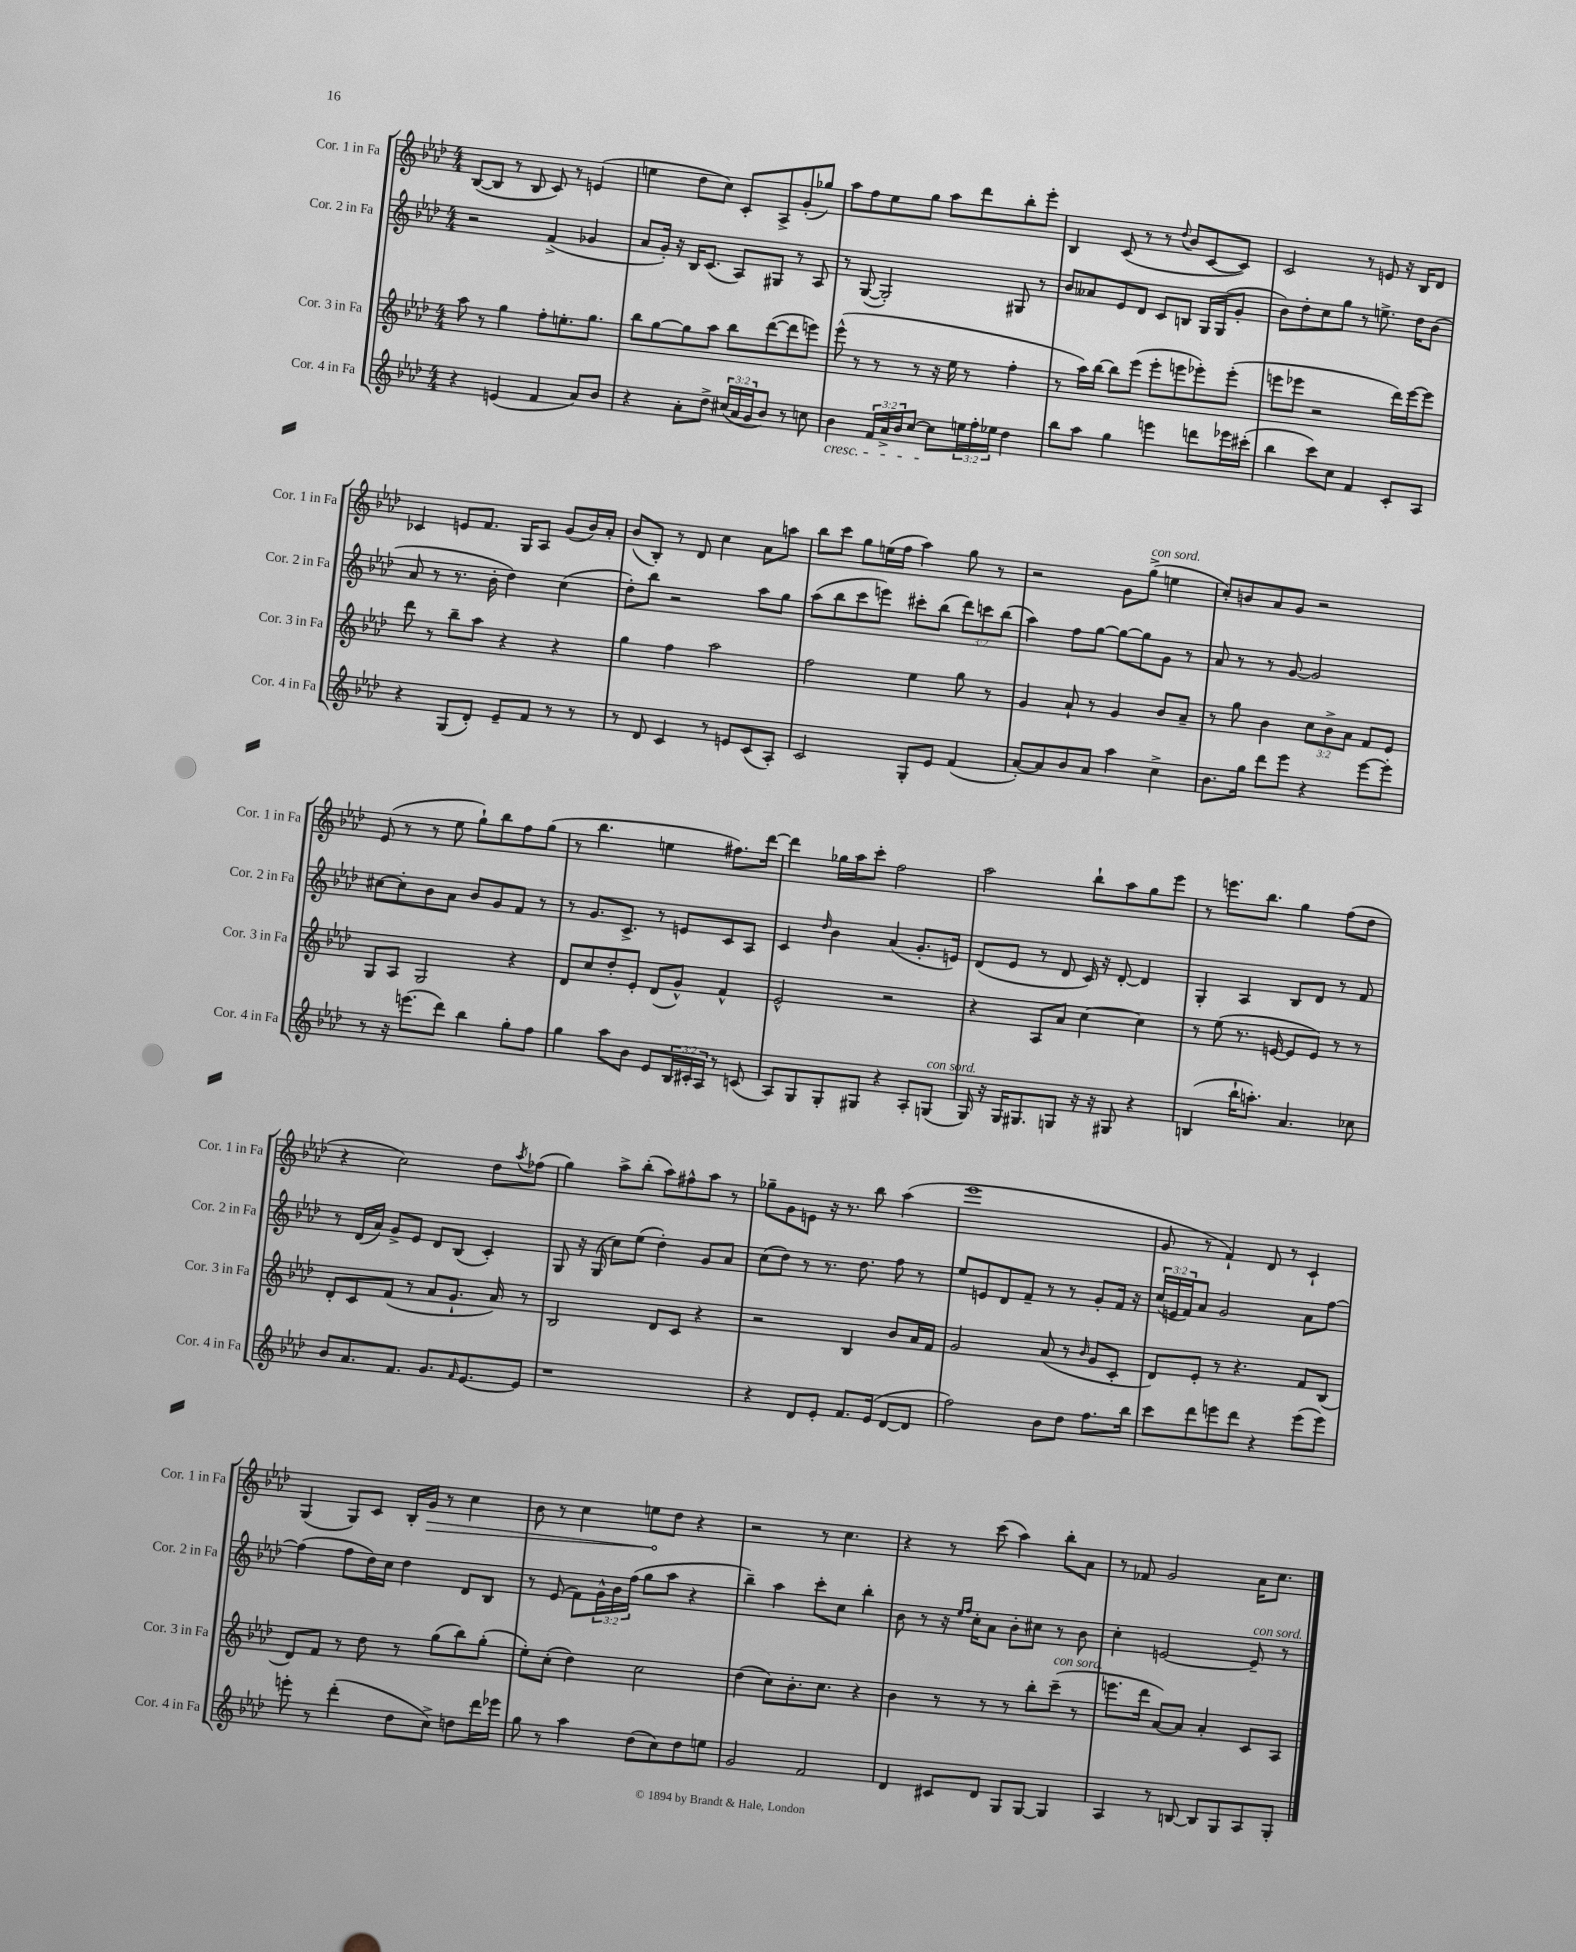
<<
\new StaffGroup <<
\new Staff = "s0" \with { instrumentName = "Cor. 1 in Fa" shortInstrumentName = "Cor. 1 in Fa" } {
    \clef treble \key aes \major \numericTimeSignature \time 4/4
    bes8~( bes8 r8 bes8 c'8) r8 e'4( |
    e''4 des''8 c''8) c'8-. aes8-> g'8-.( ges''8) |
    aes''8 f''8 ees''8 g''8 aes''8 des'''8 bes''8-. ees'''8-. |
    bes4 c'8( r8 r8 \appoggiatura { des''8 } bes'8 c'8~ c'8) |
    c'2 r8 e'8 r16 bes16 des'8 |
    ces'4 e'8 f'8. g16 aes8 g'8( bes'16) aes'16-. |
    bes'8( bes8-.) r8 des'8 c''4 aes'8 a''8 |
    bes''8 c'''8 g''8 e''16( f''16 aes''4) g''8 r8 |
    r2 g'8 g''8->^\markup { \italic "con sord." }( e''4 |
    c''8-.) b'8 aes'8 g'8 r2 |
    ees'8( r8 r8 ees''8 g''8-!) bes''8 f''8 g''8( |
    r8 bes''4. e''4 fis''8.) des'''16~ |
    des'''4 ges''16 aes''16 c'''8-. f''2 |
    aes''2 bes''8-! aes''8 g''8 ees'''8 |
    r8 e'''8. bes''8. g''4 f''8( des''8 |
    r4 c''2) des''8 \acciaccatura { aes''8 } fes''8( |
    g''4) aes''8-> bes''8-.( aes''8) fis''8-^ aes''8 r8 |
    ges''8-- g'8 e'8 r16 r8. bes''8 aes''4( |
    ees'''1 |
    g'8 r8 f'4-!) des'8 r8 c'4-! |
    g4( g8) c'8 bes16-. \once \override Hairpin.circled-tip = ##t g'16\> r8 c''4 |
    bes'8 r8 c''4 e''8\! des''8 r4 |
    r2 r8 c''4. |
    r4 r8 c'''8( aes''4) bes''8-. aes'8 |
    r8 fes'8 g'2 aes'16 c''8. \bar "|." |
}
\new Staff = "s1" \with { instrumentName = "Cor. 2 in Fa" shortInstrumentName = "Cor. 2 in Fa" } {
    \clef treble \key aes \major \numericTimeSignature \time 4/4 \override Staff.TupletNumber.text = #tuplet-number::calc-fraction-text
    r2 f'4->( ges'4 |
    aes'8 g'16-.) r16 bes16 c'8.( aes8) gis8 r8 aes8 |
    r8 g8~( g2-.) gis8 r8 |
    bes'8 aeses'8 ees'8 des'8 c'8 b8 g16 g16( g'8-. |
    bes'8) des''8-. c''8 g''8 r8 e''8.-> des''16 bes'8( |
    aes'8 r8 r8. bes'16-. des''4) c''4( |
    des''8-.) bes''8 r2 aes''8 g''8 |
    aes''8( bes''8 c'''8 e'''8) cis'''8-. bes''8( \tuplet 3/2 { des'''8) c'''8 bes''8( } |
    aes''4) f''8 g''8~ g''8~ g''8 g'8 r8 |
    aes'8 r8 r8 g'8~ g'2 |
    cis''8~ cis''8-. bes'8 aes'8 bes'8 g'8 f'8 r8 |
    r8 g'8. c'8.-> r8 e'8 c'8 aes8 |
    c'4 \grace { des''16 } bes'4 aes'4( g'8.-. e'16) |
    des'8( ees'8 r8 des'8 c'16) r16 des'8~-. des'4 |
    g4-. aes4 bes8 des'8 r8 f'8 |
    r8 des'16( aes'16) g'8-> ees'8 des'8 bes8( c'4-.) |
    g8 r16 g16( c''8) ees''8( des''4-.) g'8 aes'8 |
    c''8( des''8) r8 r8. des''8. f''8 r8 |
    ees''8 e'8 des'8 f'8-- r8 r8 g'8-. f'16 r16 |
    \tuplet 3/2 { c''16( e'16 f'16) } aes'8 g'2 aes'8 f''8~ |
    f''4( f''8 des''16) c''16 des''4 des'8 bes8 |
    r8 ees'8( f'8) \tuplet 3/2 { g'16-^ bes'16 f''16( } g''8 aes''8 r4 |
    bes''4--) aes''4 c'''8-. c''8 bes''4-. |
    bes'8 r8 r16 \grace { ees''16 f''16 } c''16-. aes'8 bes'8-. cis''8 r8 bes'8 |
    c''4-. e'2~ e'8--^\markup { \italic "con sord." } r8 \bar "|." |
}
\new Staff = "s2" \with { instrumentName = "Cor. 3 in Fa" shortInstrumentName = "Cor. 3 in Fa" } {
    \clef treble \key aes \major \numericTimeSignature \time 4/4 \override Staff.TupletNumber.text = #tuplet-number::calc-fraction-text
    aes''8 r8 g''4 f''8-. e''8.-. g''8. |
    bes''8 g''8~ g''8 aes''8 bes''8 des'''8~( des'''8 e'''8) |
    ees'''8-^( r8 r8 r8 r16 ees''16 r8 f''4-. |
    r8 aes''16) bes''16~ bes''8 ees'''8( ees'''8-. e'''8 ees'''8-.) ees'''8-.( |
    e'''8 ees'''8 r2 des'''16) ees'''16~ ees'''8 |
    des'''8 r8 bes''8-- aes''8 r4 r4 |
    g''4 f''4 aes''2 |
    f''2 ees''4 g''8 r8 |
    g'4 aes'8-! r8 g'4 bes'8 aes'8-- |
    r8 g''8 bes'4 \tuplet 3/2 { c''8 bes'8-> aes'8 } f'8 ees'8 |
    g8 aes8 g2 r4 |
    des'8 c''8 des''8-. ees'8-. des'8( g'8-^) f'4-^ |
    ees'2-^ r2 |
    r4 aes8 aes'8 c''4~ c''4 |
    r8 ees''8( r8. e'16~ e'8 e'8) r8 r8 |
    des'8-. c'8 f'8( r8 aes'8 g'8.-! aes'16) r8 |
    bes2 des'8 c'8 r4 |
    r2 bes4 bes'8 aes'16 f'16 |
    g'2 aes'8( r8 \grace { bes'16 } g'8 c'8-. |
    des'8) ees'8-. r8 r4. f'8 bes8( |
    des'8) f'8 r8 des''8 r8 g''8( bes''8) g''8-.( |
    ees''8-.) c''8-.( des''4) c''2 |
    des''4( c''8) bes'8.-. c''8. r4 |
    bes'4 r8 r8 r8 bes''8-. c'''8--^\markup { \italic "con sord." }( r8 |
    e'''8. des'''16 aes'8~) aes'8 aes'4-. c'8 aes8 \bar "|." |
}
\new Staff = "s3" \with { instrumentName = "Cor. 4 in Fa" shortInstrumentName = "Cor. 4 in Fa" } {
    \clef treble \key aes \major \numericTimeSignature \time 4/4 \override Staff.TupletNumber.text = #tuplet-number::calc-fraction-text
    r4 e'4( f'4 aes'8) bes'8 |
    r4 aes'8-. des''8-> \tuplet 3/2 { cis''16( aes'16 g'16 } bes'8) r8 c''8 |
    bes'4\cresc \tuplet 3/2 { f'16 aes'16-> bes'16 } c''8~ c''8\! \tuplet 3/2 { e''16 f''16-. ees''16 } des''4 |
    bes''8 aes''8 g''4 e'''4 d'''8 ees'''16 cis'''16-.( |
    bes''4 c'''8) c''8 f'4 c'8-. aes8 |
    r4 g8( des'8-.) ees'8-- f'8 r8 r8 |
    r8 des'8 c'4 r8 e'8 c'8( aes8-.) |
    c'2 g8-. ees'8 f'4( |
    aes'8~-.) aes'8 bes'8 aes'8 aes''4 c''4-> |
    bes'8. g''16 des'''8 ees'''8 r4 ees'''8~ ees'''8-. |
    r8 r16 e'''8.( des'''8) bes''4 g''8-. f''8 |
    g''4 aes''8 bes'8 ees'8 \tuplet 3/2 { bes16 cis'16-. aes16 } r8 c'8( |
    aes8) g8 g8-. gis8 r4 aes8-. g8^\markup { \italic "con sord." }( |
    g16) r16 g16 gis8. g8 r16 r16 gis8 r4 |
    b4( bes''16-! a''8.-.) aes'4. ces''8 |
    bes'8 aes'8. f'8. g'8. \grace { f'16 } ees'8.~ ees'8 |
    r1 |
    r4 des'8 ees'8-. f'8. ees'16( des'8~ des'8 |
    f''2) bes'8 des''8 f''8. bes''16 |
    c'''8 des'''8 e'''8 des'''8 r4 e'''8( e'''8) |
    e'''8-. r8 des'''4-.( des''8 c''8->) d''8 des'''16 ees'''16 |
    g''8 r8 aes''4 des''8( c''8) des''8 e''8 |
    g'2 f'2 |
    des'4 cis'8 des'8 g8 g8~ g4 |
    aes4 r8 b8~ b8 g8 aes8 g8-. \bar "|." |
}
>>
>>
\layout { \context { \Score \remove "Bar_number_engraver" } }
